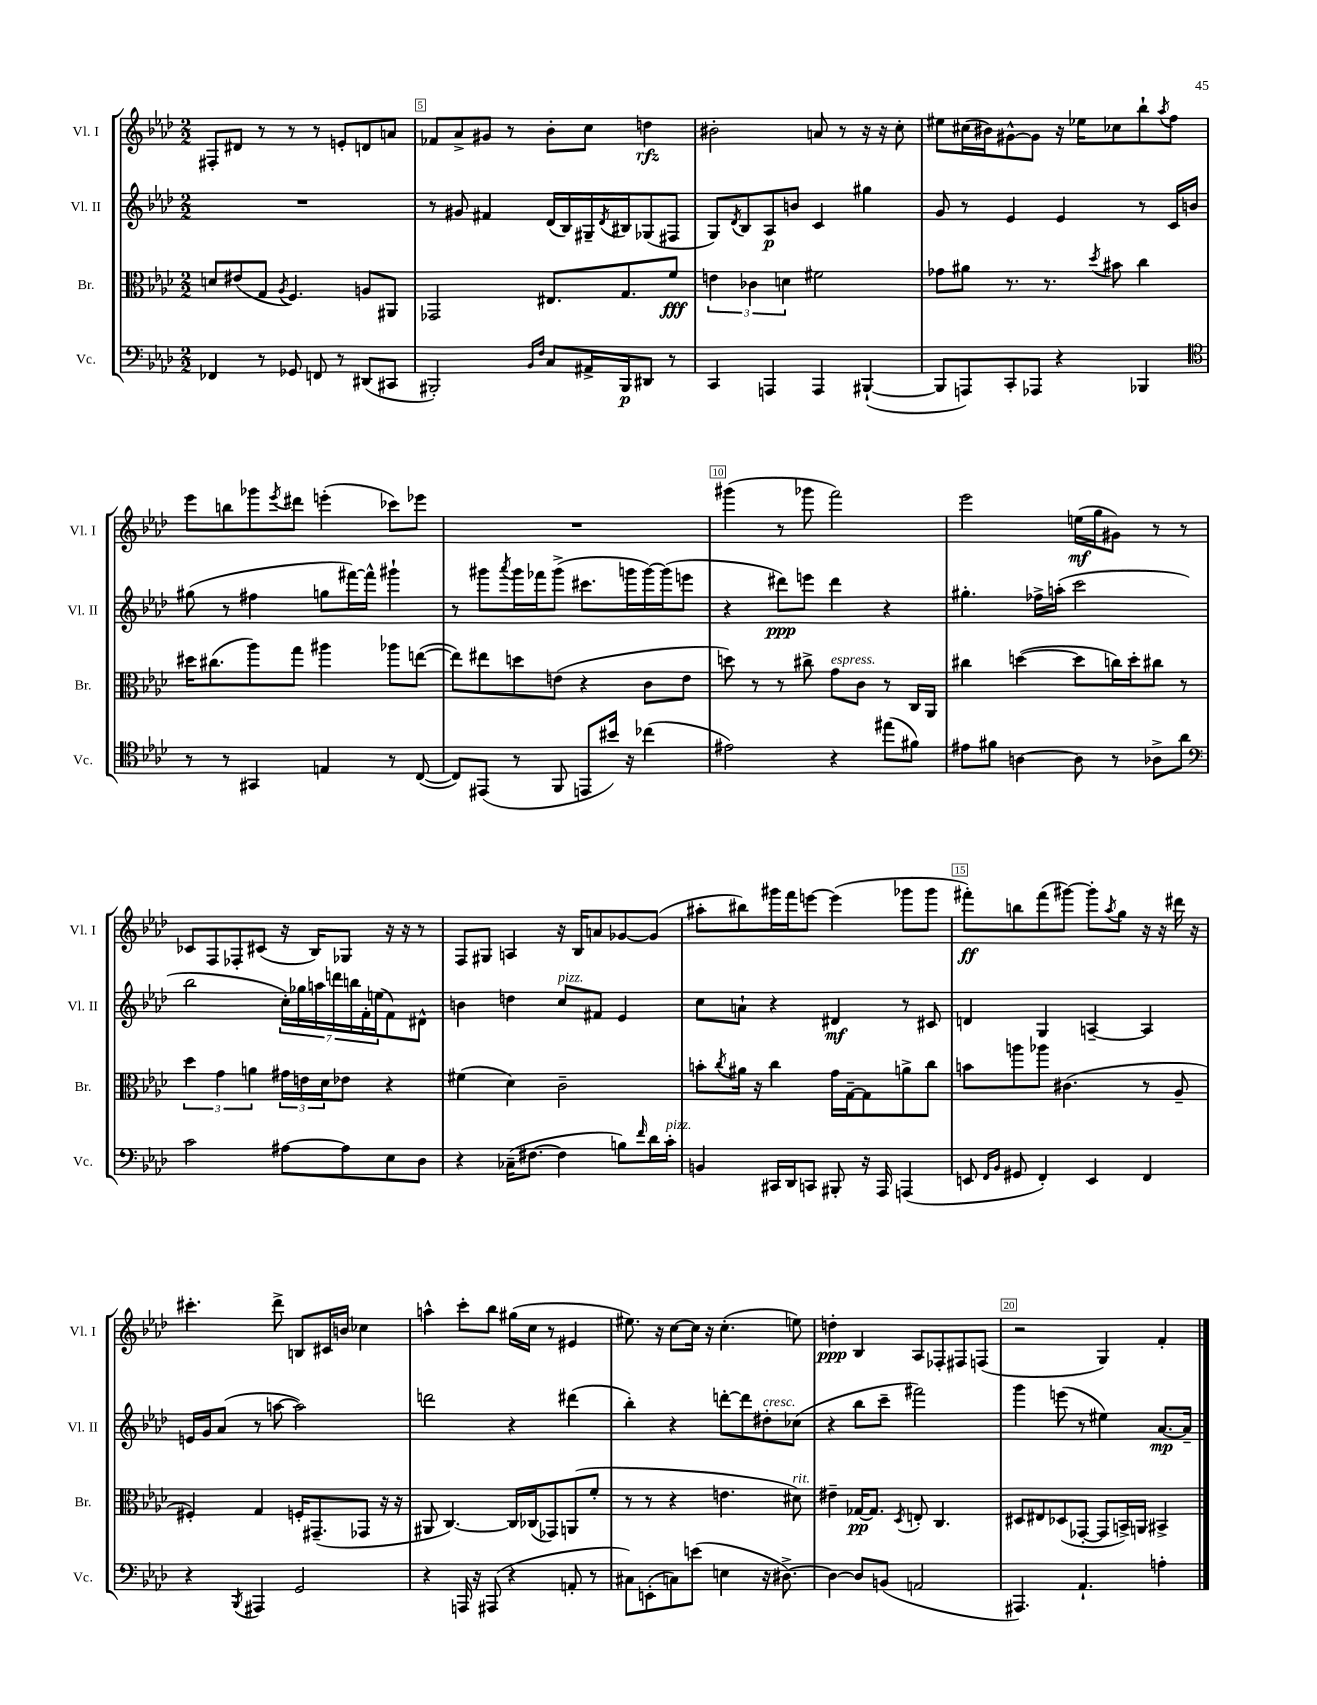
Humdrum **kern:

**kern	**dynam	**kern	**dynam	**kern	**dynam	**kern	**dynam
*part4	*part4	*part3	*part3	*part2	*part2	*part1	*part1
*staff4	*staff4	*staff3	*staff3	*staff2	*staff2	*staff1	*staff1
*I"Vc.	*	*I"Br.	*	*I"Vl. II	*	*I"Vl. I	*
*I'Vc.	*	*I'Br.	*	*I'Vl. II	*	*I'Vl. I	*
*clefF4	*	*clefC3	*	*clefG2	*	*clefG2	*
*k[b-e-a-d-]	*	*k[b-e-a-d-]	*	*k[b-e-a-d-]	*	*k[b-e-a-d-]	*
*M2/2	*	*M2/2	*	*M2/2	*	*M2/2	*
=4	=4	=4	=4	=4	=4	=4	=4
4FF-X/	.	8dn/L	.	1r	.	8F#X'/L	.
.	.	(8e#X/	.	.	.	8d#X/J	.
8r	.	8G/J	.	.	.	8r	.
.	.	8qA-/	.	.	.	.	.
8GG-X/	.	4.F/)	.	.	.	8r	.
8FFn/	.	.	.	.	.	8r	.
8r	.	.	.	.	.	8en'/L	.
(8DD#X/L	.	8An/L	.	.	.	8dn/	.
8CC#X/J	.	8AA#X/J	.	.	.	8an/J	.
=5	=5	=5	=5	=5	=5	=5	=5
2BBB#X'/)	.	2GG-X/	.	8r	.	8f-X/L	.
.	.	.	.	8g#X/	.	8a-^/	.
.	.	.	.	4f#X/	.	8g#X/J	.
.	.	.	.	.	.	8r	.
16qqBB-/LL	.	.	.	.	.	.	.
16qqF/JJ	.	.	.	.	.	.	.
8C/L	.	8.E#X/L	.	(16d-/LL	.	8b-'\L	.
.	.	.	.	16B-/)	.	.	.
16AA#X^/L	.	.	.	16G#X~/	.	8cc\J	.
.	.	.	.	8qd-/	.	.	.
16BBB#/J	p	8.G/	.	16B#X/J	.	.	.
8DD#X/J	.	.	.	(8G-X/	.	4ddn\	rfz
8r	.	8f/J	fff	8F#X/J	.	.	.
=6	=6	=6	=6	=6	=6	=6	=6
4CC/	.	6en\	.	8G/L)	.	2b#X'\	.
.	.	.	.	8qd-/	.	.	.
.	.	.	.	8B-/	.	.	.
.	.	6c-X\	.	.	.	.	.
4AAAn/	.	.	.	8A-/	p	.	.
.	.	6dn\	.	.	.	.	.
.	.	.	.	8bn/J	.	.	.
4AAA/	.	2f#X\	.	4c/	.	8an/	.
.	.	.	.	.	.	8r	.
([4BBB#X`/	.	.	.	4gg#X\	.	16r	.
.	.	.	.	.	.	16r	.
.	.	.	.	.	.	8cc'\	.
=7	=7	=7	=7	=7	=7	=7	=7
8BBB#/L]	.	8g-X\L	.	8g/	.	8ee#X\L	.
8AAAn/)	.	8a#X\J	.	8r	.	(16cc#X\L	.
.	.	.	.	.	.	16b#X\J)	.
8CC'/	.	8.r	.	4e-/	.	[8g#X^^\	.
8AAA-X/J	.	.	.	.	.	8g#\J]	.
.	.	8.r	.	.	.	.	.
4r	.	.	.	4e-/	.	16r	.
.	.	.	.	.	.	16ee-X\KL	.
.	.	8qdd-/	.	.	.	.	.
.	.	8b#X\	.	.	.	8cc-X\	.
4BBB-X/	.	4cc\	.	8r	.	8bb-`\	.
.	.	.	.	.	.	8qaa-/	.
.	.	.	.	16c/LL	.	8ff\J	.
.	.	.	.	16bn/JJ	.	.	.
!!LO:LB:g=z
=8	=8	=8	=8	=8	=8	=8	=8
*clefC4	*	*	*	*	*	*	*
8r	.	16dd#X\KL	.	(8gg#X\	.	8eee-\L	.
.	.	(8.cc#X\	.	.	.	.	.
8r	.	.	.	8r	.	8bbn\	.
4GG#X/	.	8aa-\)	.	4ff#X\	.	8ggg-X\	.
.	.	.	.	.	.	8qeee-/	.
.	.	8gg\J	.	.	.	8ddd#X\J	.
4En/	.	4aa#X\	.	8ggn\L	.	(4eeen'\	.
.	.	.	.	[16fff#X\L)	.	.	.
.	.	.	.	16fff#^^\JJ]	.	.	.
8r	.	8aa-X\L	.	4ggg#X`\	.	8ccc-X\L)	.
([8C/	.	([8een\J	.	.	.	8eee-X\J	.
=9	=9	=9	=9	=9	=9	=9	=9
8C/L])	.	8ee\L])	.	8r	.	1r	.
(8EE#X/J	.	8ee#X\	.	8ggg#X\L	.	.	.
.	.	.	.	8qaaa-/	.	.	.
8r	.	8ddn\	.	16ggg#\L	.	.	.
.	.	.	.	16fff-X\J	.	.	.
8FF/	.	(8en\J	.	(8ggg#^\J	.	.	.
8EEn/L	.	4r	.	8.ccc#X\L	.	.	.
16b#X/Jk)	.	.	.	.	.	.	.
16r	.	.	.	16gggn\L	.	.	.
(4cc-X\	.	8c\L	.	[16ggg\)	.	.	.
.	.	.	.	(16ggg\J]	.	.	.
.	.	8e\J	.	8eeen\J	.	.	.
=10	=10	=10	=10	=10	=10	=10	=10
2e#X\)	.	8ddn\)	.	4r	.	(4ggg#X\	.
.	.	8r	.	.	.	.	.
.	.	8r	.	8ddd#X\L)	ppp	8r	.
.	.	8cc#X^\	.	8eeen\J	.	8ggg-X\	.
!	!	!LO:TX:a:i:t=espress.	!	!	!	!	!
4r	.	8g\L	.	4ddd#\	.	2fff\)	.
.	.	8c\J	.	.	.	.	.
(8ee#X\L	.	8r	.	4r	.	.	.
8f#X\J)	.	16C/LL	.	.	.	.	.
.	.	16AA-/JJ	.	.	.	.	.
=11	=11	=11	=11	=11	=11	=11	=11
8e#X\L	.	4cc#X\	.	4.gg#X'\	.	2eee-\	.
8f#X\J	.	.	.	.	.	.	.
[4An\	.	([4ddn\	.	.	.	.	.
.	.	.	.	16ff-X^\LL	.	.	.
.	.	.	.	(16aan'\JJ	.	.	.
8A\]	.	8dd\L]	.	2ccc\	.	(16een\LL	mf
.	.	.	.	.	.	16gg\J	.
8r	.	16ccn\L)	.	.	.	8g#X\J)	.
.	.	16dd'\J	.	.	.	.	.
8A-X^\L	.	8cc#X\J	.	.	.	8r	.
8a-\J	.	8r	.	.	.	8r	.
!!LO:LB:g=z
=12	=12	=12	=12	=12	=12	=12	=12
*clefF4	*	*	*	*	*	*	*
2c\	.	6dd-\	.	2bb-\	.	8c-X/L	.
.	.	.	.	.	.	8F/	.
.	.	6g\	.	.	.	.	.
.	.	.	.	.	.	8F-X'/	.
.	.	6an\	.	.	.	.	.
.	.	.	.	.	.	(8c#X/J	.
[8A#X\L	.	24g#X\LL	.	28cc'\LL)	.	16r	.
.	.	.	.	28gg-X\	.	.	.
.	.	24en\	.	.	.	.	.
.	.	.	.	.	.	16B-/KL)	.
.	.	.	.	28aan\	.	.	.
.	.	24d-\J	.	.	.	.	.
.	.	.	.	28dddn\	.	.	.
8A#\]	.	8e-X\J	.	.	.	8G-X/J	.
.	.	.	.	28bbn\	.	.	.
.	.	.	.	28f'\	.	.	.
.	.	.	.	(28een\J	.	.	.
8E-\	.	4r	.	8f\)	.	16r	.
.	.	.	.	.	.	16r	.
8D-\J	.	.	.	8d#X^^\J	.	8r	.
=13	=13	=13	=13	=13	=13	=13	=13
4r	.	(4f#X\	.	4bn\	.	8F/L	.
.	.	.	.	.	.	8G#X/J	.
(16C-X~\KL	.	4d-\)	.	4ddn\	.	4An/	.
[8.F#X\J	.	.	.	.	.	.	.
!	!	!	!	!LO:TX:a:i:t=pizz.	!	!	!
4F#\]	.	2c~\	.	8cc/L	.	16r	.
.	.	.	.	.	.	16B-/KL	.
.	.	.	.	8f#X/J	.	8an/	.
8Bn\L)	.	.	.	4e-/	.	[8g-X/	.
16qqf/	.	.	.	.	.	.	.
16d-\L	.	.	.	.	.	(8g-/J]	.
!LO:TX:a:i:t=pizz.	!	!	!	!	!	!	!
16c'\JJ	.	.	.	.	.	.	.
=14	=14	=14	=14	=14	=14	=14	=14
4BBn/	.	8bn'\L	.	8cc\L	.	8aa#X'\L	.
.	.	8qcc/	.	.	.	.	.
.	.	16a#X\Jk	.	8an`\J	.	8bb#X\)	.
.	.	16r	.	.	.	.	.
16CC#X/LL	.	4cc\	.	4r	.	16ggg#X\L	.
16DD-/J	.	.	.	.	.	16fff\J	.
8CCn/J	.	.	.	.	.	[8eeen\J	.
8BBB#X'/	.	16g\LL	.	4d#X/	mf	(4eee\]	.
.	.	[16G~\J	.	.	.	.	.
16r	.	8G\]	.	.	.	.	.
16AAA-/	.	.	.	.	.	.	.
(4AAAn/	.	8an^\	.	8r	.	8ggg-X\L	.
.	.	8cc\J	.	8c#X/	.	8ggg-\J	.
=15	=15	=15	=15	=15	=15	=15	=15
8EEn/	.	8bn\L	.	4dn/	.	8fff#X'\L)	ff
16qqFF/LL	.	.	.	.	.	.	.
16qqBB-/JJ	.	.	.	.	.	.	.
8GG#X/	.	8aan\	.	.	.	8bbn\	.
4FF'/)	.	8aa-X\J	.	4G/	.	(8fff#\	.
.	.	(4.c#X\	.	.	.	[8ggg#X\J)	.
4EE/	.	.	.	[4An~/	.	8ggg#'\L]	.
.	.	.	.	.	.	8qaa-/	.
.	.	.	.	.	.	8gg\J	.
4FF/	.	8r	.	4A/]	.	16r	.
.	.	.	.	.	.	16r	.
.	.	8A-~/	.	.	.	16ddd#X\	.
.	.	.	.	.	.	16r	.
!!LO:LB:g=z
=16	=16	=16	=16	=16	=16	=16	=16
4r	.	4F#X'/)	.	16en/LL	.	4.ccc#X'\	.
.	.	.	.	16g/J	.	.	.
.	.	.	.	(8a-/J	.	.	.
8qBBB-/	.	.	.	.	.	.	.
4AAA#X/	.	4G/	.	8r	.	.	.
.	.	.	.	[8aan\	.	8ddd-^\	.
2GG/	.	16Fn'/KL	.	2aa\])	.	8Bn/L	.
.	.	(8.GG#X~/	.	.	.	.	.
.	.	.	.	.	.	16c#X/L	.
.	.	.	.	.	.	16bn/JJ	.
.	.	8GG-X/J	.	.	.	4cc-X\	.
.	.	16r	.	.	.	.	.
.	.	16r	.	.	.	.	.
=17	=17	=17	=17	=17	=17	=17	=17
4r	.	8AA#X/	.	2dddn\	.	4aan^^\	.
.	.	[4.C/)	.	.	.	.	.
16AAAn/	.	.	.	.	.	8ccc'\L	.
16r	.	.	.	.	.	.	.
(8AAA#X/	.	.	.	.	.	8bb-\J	.
4r	.	16C/LL]	.	4r	.	(16gg#X\LL	.
.	.	(16C-X/J	.	.	.	16cc\JJ	.
.	.	8GG-X/)	.	.	.	8r	.
8AAn'/	.	(8AAn/	.	(4ddd#X\	.	4e#X/	.
8r	.	8f'/J	.	.	.	.	.
=18	=18	=18	=18	=18	=18	=18	=18
8C#X\L)	.	8r	.	4bb-'\)	.	8.ee#X\)	.
(8EEn'\	.	8r	.	.	.	.	.
.	.	.	.	.	.	16r	.
8Cn\)	.	4r	.	4r	.	[8cc\L	.
(8en\J	.	.	.	.	.	16cc\Jk]	.
.	.	.	.	.	.	16r	.
4En\	.	4.en\	.	[8dddn'\L	.	(4.cc'\	.
.	.	.	.	8ddd\]	.	.	.
!	!	!	!	!LO:TX:a:i:t=cresc.	!	!	!
16r	.	.	.	8dd#X'\	.	.	.
[8.D#X^\)	.	.	.	.	.	.	.
!	!	!LO:TX:a:i:t=rit.	!	!	!	!	!
.	.	8d#X\)	.	(8cc-X\J	.	8een\)	.
=19	=19	=19	=19	=19	=19	=19	=19
4D#\_	.	4e#X~\	.	4r	.	4ddn'\	ppp
8D#/L]	.	[16G-X/KL	pp	8bb-\L	.	4B-/	.
.	.	8.G-/J]	.	.	.	.	.
(8BBn/J	.	.	.	8ccc~\J	.	.	.
.	.	8qD-/	.	.	.	.	.
2AAn/	.	8En'/	.	2fff#X\)	.	8A-/L	.
.	.	4.C/	.	.	.	8F-X'/	.
.	.	.	.	.	.	8F#X/	.
.	.	.	.	.	.	(8Fn/J	.
=20	=20	=20	=20	=20	=20	=20	=20
4.AAA#X/)	.	8D#X/L	.	4ggg\	.	2r	.
.	.	8E#X/	.	.	.	.	.
.	.	(8D-X/	.	(8eeen\	.	.	.
4.AA-`/	.	[8GG-X'/J	.	8r	.	.	.
.	.	8GG-/L]	.	4ee#X\)	.	4G/)	.
.	.	16BBn^/L)	.	.	.	.	.
.	.	16AAn/JJ	.	.	.	.	.
4An'\	.	4BB#X^/	.	[8.a-/L	mp	4f'/	.
.	.	.	.	16a-~/Jk]	.	.	.
==	==	==	==	==	==	==	==
*-	*-	*-	*-	*-	*-	*-	*-
